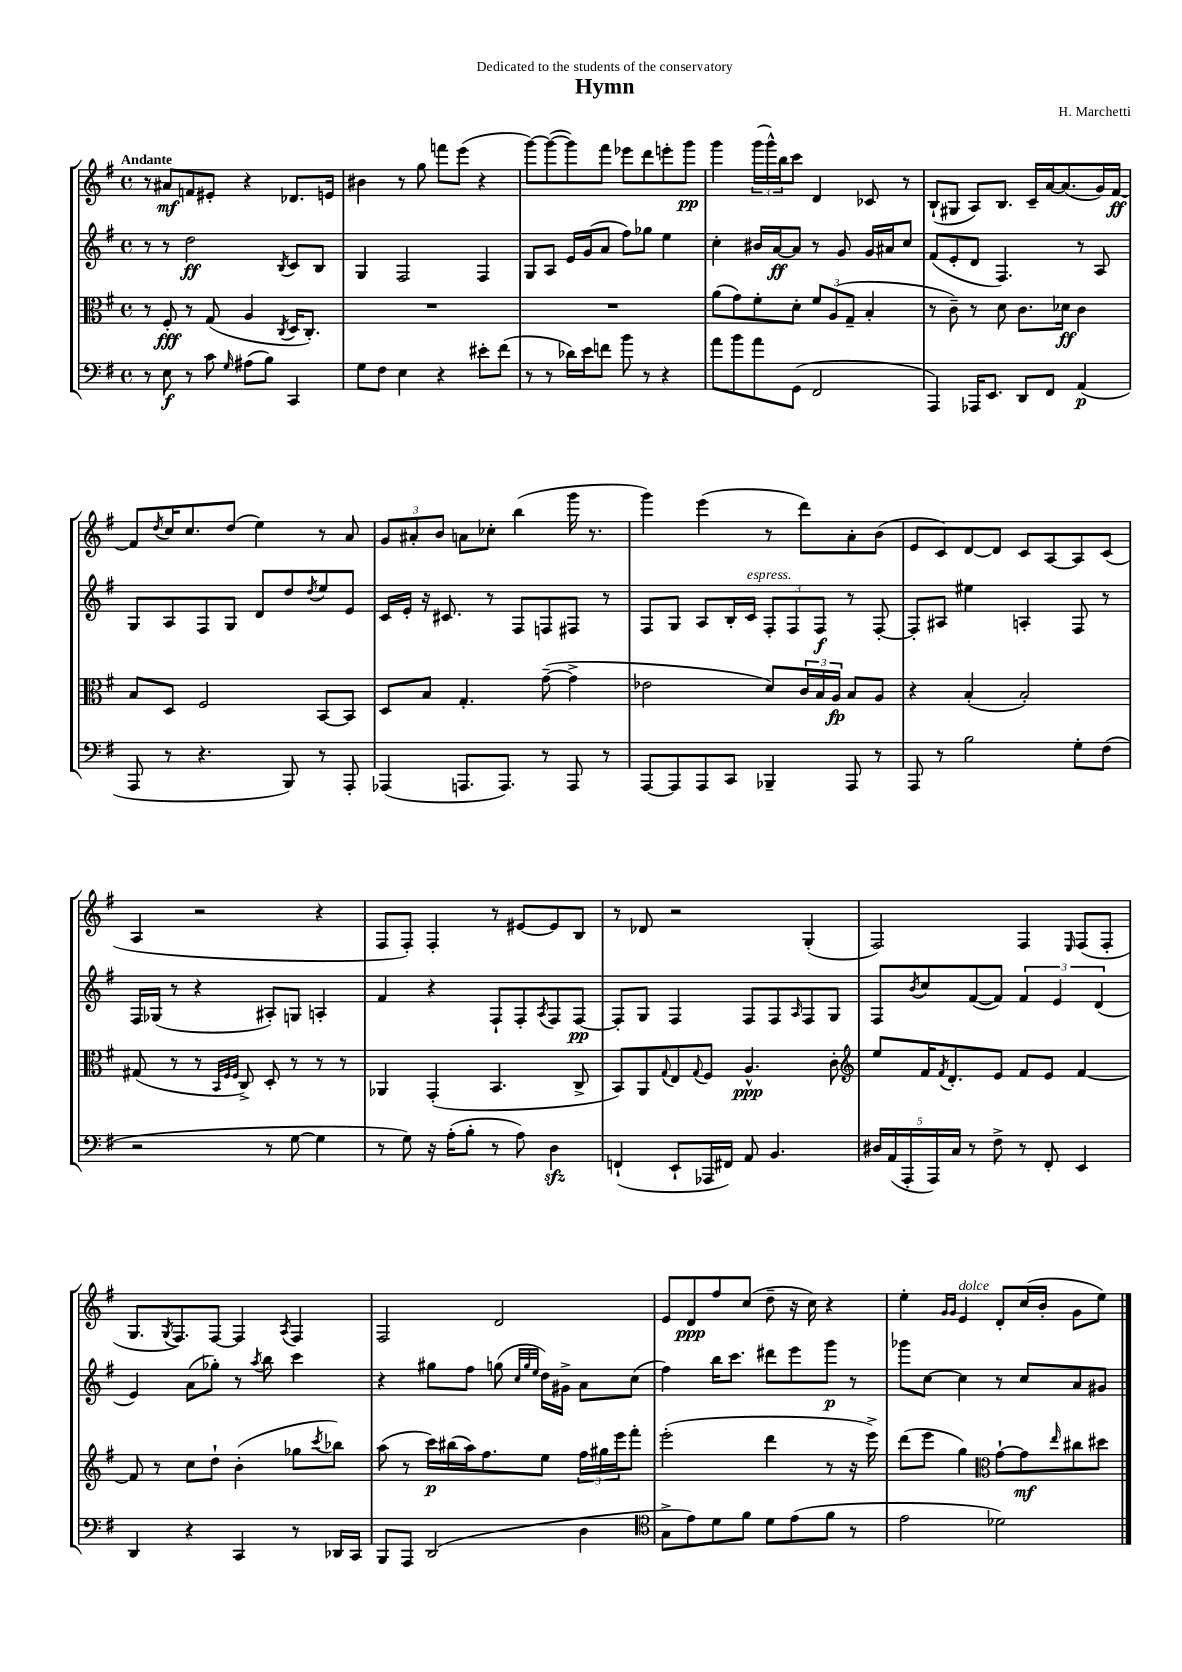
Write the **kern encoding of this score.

**kern	**dynam	**kern	**dynam	**kern	**dynam	**kern	**dynam
*part4	*part4	*part3	*part3	*part2	*part2	*part1	*part1
*staff4	*staff4	*staff3	*staff3	*staff2	*staff2	*staff1	*staff1
*clefF4	*	*clefC3	*	*clefG2	*	*clefG2	*
*k[f#]	*	*k[f#]	*	*k[f#]	*	*k[f#]	*
*M4/4	*	*M4/4	*	*M4/4	*	*M4/4	*
*met(c)	*	*met(c)	*	*met(c)	*	*met(c)	*
=1	=1	=1	=1	=1	=1	=1	=1
!	!	!	!	!	!	!LO:TX:a:B:t=Andante	!
8r	.	8r	.	8r	.	8r	.
8E\	f	8F#'/	fff	8r	.	8a#X/L	mf
8r	.	8r	.	2dd\	ff	8fn/	.
8c\	.	(8G/	.	.	.	8e#X'/J	.
16qqG/	.	.	.	.	.	.	.
(8A#X\L	.	4A/	.	.	.	4r	.
8B\J)	.	.	.	.	.	.	.
.	.	8qC/	.	8qB/	.	.	.
4CC/	.	16D/KL	.	8c/L	.	8.d-X/L	.
.	.	8.C'/J)	.	.	.	.	.
.	.	.	.	8B/J	.	.	.
.	.	.	.	.	.	16en/Jk	.
=2	=2	=2	=2	=2	=2	=2	=2
8G\L	.	1r	.	4G/	.	4b#X\	.
8F#\J	.	.	.	.	.	.	.
4E\	.	.	.	2F#/	.	8r	.
.	.	.	.	.	.	8gg\	.
4r	.	.	.	.	.	8fffn\L	.
.	.	.	.	.	.	(8eee\J	.
8e#X'\L	.	.	.	4F#/	.	4r	.
(8f#\J	.	.	.	.	.	.	.
=3	=3	=3	=3	=3	=3	=3	=3
8r	.	1r	.	8G/L	.	[8ggg\L)	.
8r	.	.	.	8A/J	.	(8ggg\_	.
16d-X\LL)	.	.	.	16e/LL	.	8ggg\])	.
16e\J	.	.	.	(16g/J	.	.	.
8fn\J	.	.	.	8a/J	.	8fff#\J	.
8b\	.	.	.	8ff#\L)	.	8eee-X\L	.
8r	.	.	.	8gg-X\J	.	8ddd\	.
4r	.	.	.	4ee\	.	8eeen'\	.
.	.	.	.	.	.	8ggg\J	pp
=4	=4	=4	=4	=4	=4	=4	=4
8a\L	.	(8a\L	.	4cc'\	.	4ggg\	.
8b\	.	8g\)	.	.	.	.	.
8a\	.	8f#'\	.	16b#X/LL	.	(24ggg\LL	.
.	.	.	.	.	.	24ggg^^\)	.
.	.	.	.	[16a/J	ff	.	.
.	.	.	.	.	.	24bb\J	.
(8GG\J	.	8d'\J	.	8a/J]	.	8ccc\J	.
2FF#/	.	12f#/L	.	8r	.	4d/	.
.	.	(12A/	.	.	.	.	.
.	.	.	.	8g/	.	.	.
.	.	12G~/J	.	.	.	.	.
.	.	4B'/	.	16g/LL	.	8c-X/	.
.	.	.	.	16a#X/J	.	.	.
.	.	.	.	8cc/J	.	8r	.
=5	=5	=5	=5	=5	=5	=5	=5
4AAA/)	.	8r	.	(8f#/L	.	(8B`/L	.
.	.	8c~\)	.	8e'/	.	8G#X/J	.
16AAA-X/KL	.	8r	.	8d/J	.	8A/L)	.
8.EE/J	.	.	.	.	.	.	.
.	.	8d\	.	4.F#/)	.	8.B/J	.
8DD/L	.	8.c\L	.	.	.	.	.
.	.	.	.	.	.	16c~/LL	.
8FF#/J	.	.	.	.	.	[16a/J	.
.	.	16d-X\Jk	ff	.	.	(8.a/]	.
(4AA/	p	4c\	.	8r	.	.	.
.	.	.	.	8A/	.	16g/L)	.
.	.	.	.	.	.	[16f#/JJ	ff
!!LO:LB:g=z
=6	=6	=6	=6	=6	=6	=6	=6
8AAA/	.	8B/L	.	8G/L	.	8f#/L]	.
.	.	.	.	.	.	8qdd/	.
8r	.	8D/J	.	8A/	.	16cc/K	.
.	.	.	.	.	.	8.cc/	.
4.r	.	2F#/	.	8F#/	.	.	.
.	.	.	.	8G/J	.	(8dd/J	.
.	.	.	.	8d/L	.	4ee\)	.
8BBB/)	.	.	.	8dd/	.	.	.
.	.	.	.	8qdd/	.	.	.
8r	.	[8BB/L	.	8ee/	.	8r	.
8AAA'/	.	8BB/J]	.	8e/J	.	8a/	.
=7	=7	=7	=7	=7	=7	=7	=7
(4AAA-X/	.	8D/L	.	16c/LL	.	12g/L	.
.	.	.	.	16e'/JJ	.	.	.
.	.	.	.	.	.	12a#X'/	.
.	.	8B/J	.	16r	.	.	.
.	.	.	.	.	.	12b/J	.
.	.	.	.	8.c#X/	.	.	.
8.AAAn/L	.	4.G'/	.	.	.	8an\L	.
.	.	.	.	8r	.	8cc-X'\J	.
8.AAA/J)	.	.	.	.	.	.	.
.	.	.	.	8F#/L	.	(4bb\	.
8r	.	([8g~\	.	8Fn/	.	.	.
8AAA/	.	4g^\]	.	8F#X/J	.	16ggg\	.
.	.	.	.	.	.	8.r	.
8r	.	.	.	8r	.	.	.
=8	=8	=8	=8	=8	=8	=8	=8
[8AAA/L	.	2e-X\	.	8F#/L	.	4ggg\)	.
8AAA/]	.	.	.	8G/J	.	.	.
8AAA/	.	.	.	8A/L	.	(4eee\	.
8CC/J	.	.	.	16B'/L	.	.	.
!	!	!	!	!LO:TX:a:i:t=espress.	!	!	!
.	.	.	.	16c/JJ	.	.	.
4BBB-X~/	.	8d/L)	.	12F#'/L	.	8r	.
.	.	.	.	12F#/	.	.	.
.	.	24c/L	.	.	.	8ddd\L)	.
.	.	24B/	.	12F#/J	f	.	.
.	.	24A/JJ	fp	.	.	.	.
8AAA/	.	8B/L	.	8r	.	8a'\	.
8r	.	8A/J	.	[8F#'/	.	(8b\J	.
=9	=9	=9	=9	=9	=9	=9	=9
8AAA/	.	4r	.	8F#'/L]	.	8e/L	.
8r	.	.	.	8A#X/J	.	8c/)	.
2B\	.	(4B'/	.	4ee#X\	.	[8d/	.
.	.	.	.	.	.	8d/J]	.
.	.	2B'/)	.	4An'/	.	8c/L	.
.	.	.	.	.	.	[8A/	.
8G'\L	.	.	.	8F#/	.	8A/]	.
(8F#\J	.	.	.	8r	.	(8c/J	.
!!LO:LB:g=z
=10	=10	=10	=10	=10	=10	=10	=10
2r	.	(8G#X/	.	16F#/LL	.	4A/	.
.	.	.	.	(16G-X/JJ	.	.	.
.	.	8r	.	8r	.	.	.
.	.	8r	.	4r	.	2r	.
.	.	32qqBB/LLL	.	.	.	.	.
.	.	32qqF#/	.	.	.	.	.
.	.	32qqF#/JJJ	.	.	.	.	.
.	.	8C^/)	.	.	.	.	.
8r	.	8D'/	.	8A#X'/L)	.	.	.
[8G\	.	8r	.	8Gn/J	.	.	.
4G\]	.	8r	.	4An'/	.	4r	.
.	.	8r	.	.	.	.	.
=11	=11	=11	=11	=11	=11	=11	=11
8r	.	4AA-X/	.	4f#/	.	8F#/L	.
8G\)	.	.	.	.	.	8F#'/J)	.
16r	.	(4GG'/	.	4r	.	4F#'/	.
(16A'\KL	.	.	.	.	.	.	.
8B'\J	.	.	.	.	.	.	.
8r	.	4.BB/	.	8F#`/L	.	8r	.
8A\)	.	.	.	8F#'/	.	[8e#X/L	.
.	.	.	.	8qA/	.	.	.
4Dzz\	.	.	.	8F#/	.	8e#/]	.
.	.	8C^/	.	[8F#/J	pp	8B/J	.
=12	=12	=12	=12	=12	=12	=12	=12
(4FFn`/	.	8BB/L)	.	8F#'/L]	.	8r	.
.	.	8AA/	.	8G/J	.	8d-X/	.
.	.	8qqG/	.	.	.	.	.
8EE`/L	.	8E/	.	4F#/	.	2r	.
.	.	8qqG/	.	.	.	.	.
16AAA-X/L	.	8F#/J	.	.	.	.	.
16FF#X/JJ)	.	.	.	.	.	.	.
8AA/	.	4.A^^/	ppp	8F#/L	.	.	.
4.BB/	.	.	.	8F#/	.	.	.
.	.	.	.	16qqA/	.	.	.
.	.	.	.	8F#/	.	(4G'/	.
.	.	8c'\	.	8G/J	.	.	.
=13	=13	=13	=13	=13	=13	=13	=13
*	*	*clefG2	*	*	*	*	*
20D#X/LL	.	8ee/L	.	8F#/L	.	2F#/)	.
(20AA/	.	.	.	.	.	.	.
20AAA'/	.	.	.	.	.	.	.
.	.	.	.	8qb/	.	.	.
.	.	16f#/K	.	8cc/	.	.	.
20AAA/)	.	.	.	.	.	.	.
.	.	8qf#/	.	.	.	.	.
.	.	8.d'/	.	.	.	.	.
20C/JJ	.	.	.	.	.	.	.
8r	.	.	.	([8f#/	.	.	.
8F#^\	.	8e/J	.	8f#/J])	.	.	.
8r	.	8f#/L	.	6f#/	.	4F#/	.
8FF#'/	.	8e/J	.	.	.	.	.
.	.	.	.	6e/	.	.	.
.	.	.	.	.	.	16qqE/	.
4EE/	.	[4f#/	.	.	.	(8F#/L	.
.	.	.	.	(6d/	.	.	.
.	.	.	.	.	.	8F#'/J	.
!!LO:LB:g=z
=14	=14	=14	=14	=14	=14	=14	=14
4DD/	.	8f#/]	.	4e/)	.	8.G/L	.
.	.	8r	.	.	.	.	.
.	.	.	.	.	.	8qG/	.
.	.	.	.	.	.	8.F#/)	.
4r	.	8cc\L	.	(8a\L	.	.	.
.	.	8dd`\J	.	8gg-X'\J)	.	[8F#/J	.
4CC/	.	(4b'\	.	8r	.	4F#/]	.
.	.	.	.	8qaa/	.	.	.
.	.	.	.	8bb\	.	.	.
.	.	.	.	.	.	8qA/	.
8r	.	8gg-X\L	.	4ccc\	.	4F#/	.
.	.	8qccc/	.	.	.	.	.
16DD-X/LL	.	8bb-X\J)	.	.	.	.	.
16CC/JJ	.	.	.	.	.	.	.
=15	=15	=15	=15	=15	=15	=15	=15
8BBB/L	.	(8aa\	.	4r	.	2F#/	.
8AAA/J	.	8r	.	.	.	.	.
(2DD/	.	16ccc\LL)	p	8gg#X\L	.	.	.
.	.	(16bb#X\	.	.	.	.	.
.	.	16aa\J)	.	8ff#\J	.	.	.
.	.	8.ff#\	.	.	.	.	.
.	.	.	.	(8ggn\	.	2d/	.
.	.	.	.	32qqcc/LLL	.	.	.
.	.	.	.	32qqgg/	.	.	.
.	.	.	.	32qqee/JJJ	.	.	.
.	.	8ee\J	.	16dd\LL)	.	.	.
.	.	.	.	16g#X^\JJ	.	.	.
4D\	.	24ff#\LL	.	8a\L	.	.	.
.	.	24gg#X\	.	.	.	.	.
.	.	24eee\J	.	.	.	.	.
.	.	8fff#'\J	.	(8cc\J	.	.	.
=16	=16	=16	=16	=16	=16	=16	=16
*clefC4	*	*	*	*	*	*	*
8G^\L	.	(2eee'\	.	4ff#\)	.	8e/L	.
8e\)	.	.	.	.	.	8d/	ppp
8d\	.	.	.	16bb\KL	.	8ff#/	.
.	.	.	.	8.ccc\J	.	.	.
8f#\J	.	.	.	.	.	(8cc/J	.
8d\L	.	4ddd\	.	8ddd#X\L	.	8dd~\	.
(8e\	.	.	.	8eee\	.	16r	.
.	.	.	.	.	.	16cc\)	.
8f#\J	.	8r	.	8ggg\J	p	4r	.
8r	.	16r	.	8r	.	.	.
.	.	16eee^\)	.	.	.	.	.
=17	=17	=17	=17	=17	=17	=17	=17
2e\	.	(8ddd\L	.	8ggg-X\L	.	4ee'\	.
.	.	8eee\J	.	[8cc\J	.	.	.
.	.	.	.	.	.	16qqg/LL	.
.	.	.	.	.	.	16qqg/JJ	.
!	!	!	!	!	!	!LO:TX:a:i:t=dolce	!
.	.	4gg\)	.	4cc\]	.	4e/	.
*	*	*clefC3	*	*	*	*	*
2d-X\)	.	[8g`\L	.	8r	.	8d'/L	.
.	.	8g\]	mf	8cc/L	.	(16cc/L	.
.	.	.	.	.	.	16b'/JJ	.
.	.	16qqee/	.	.	.	.	.
.	.	8cc#X\	.	8a/	.	8g\L	.
.	.	8dd#X\J	.	8g#X/J	.	8ee\J)	.
==	==	==	==	==	==	==	==
*-	*-	*-	*-	*-	*-	*-	*-
